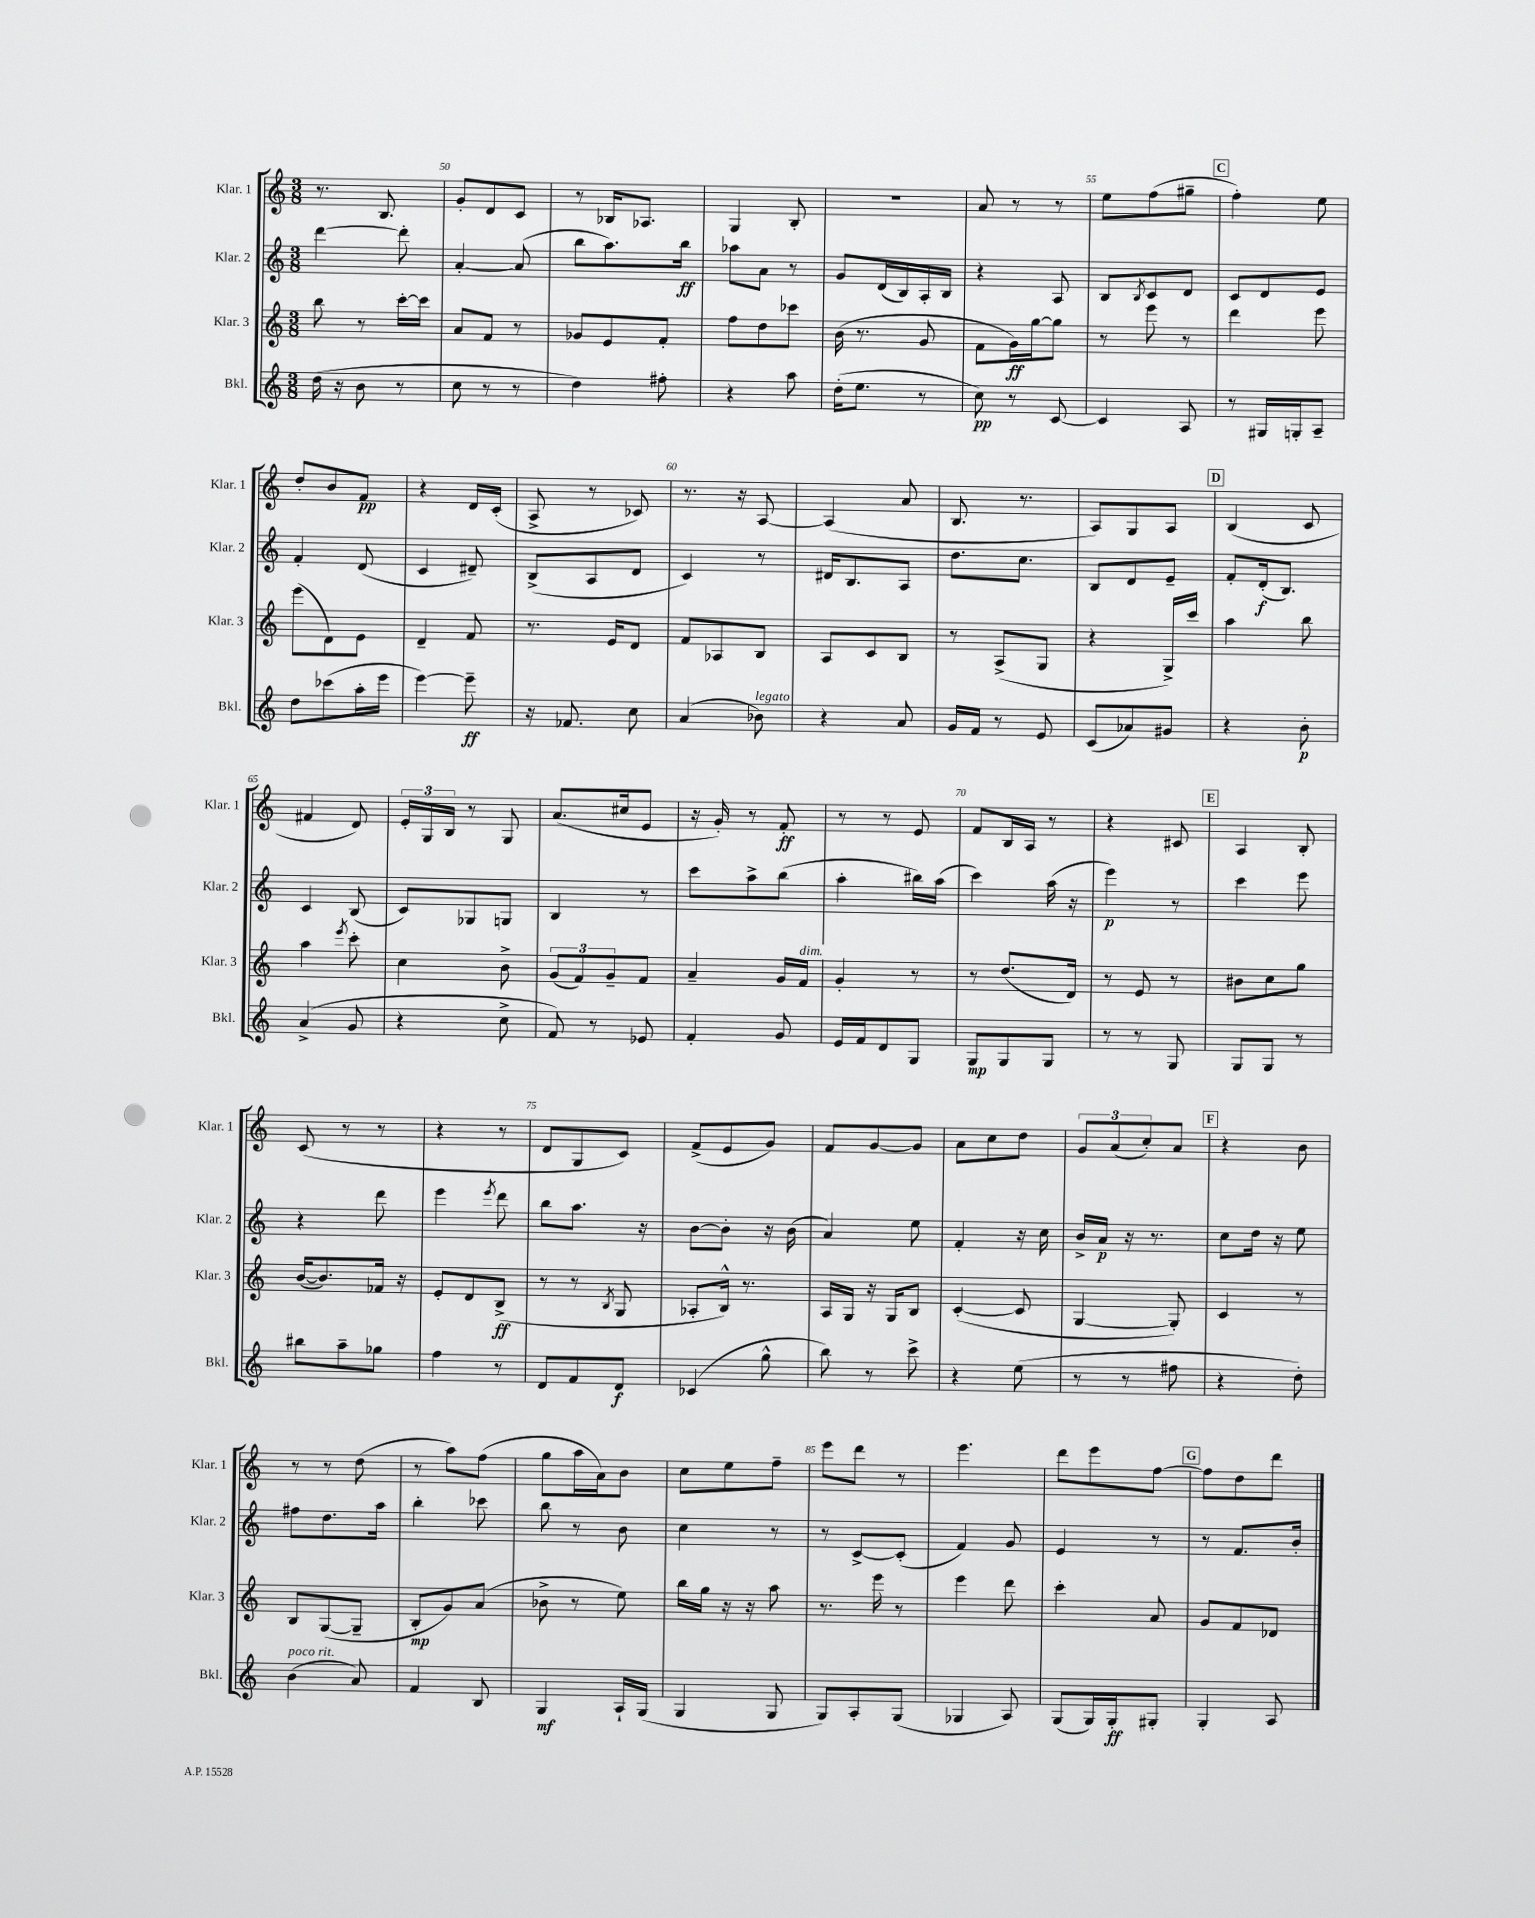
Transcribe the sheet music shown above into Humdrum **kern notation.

**kern	**dynam	**kern	**dynam	**kern	**dynam	**kern	**dynam
*part4	*part4	*part3	*part3	*part2	*part2	*part1	*part1
*staff4	*staff4	*staff3	*staff3	*staff2	*staff2	*staff1	*staff1
*I"Bkl.	*	*I"Klar. 3	*	*I"Klar. 2	*	*I"Klar. 1	*
*I'Bkl.	*	*I'Klar. 3	*	*I'Klar. 2	*	*I'Klar. 1	*
*clefG2	*	*clefG2	*	*clefG2	*	*clefG2	*
*k[]	*	*k[]	*	*k[]	*	*k[]	*
*M3/8	*	*M3/8	*	*M3/8	*	*M3/8	*
=49	=49	=49	=49	=49	=49	=49	=49
(16dd\	.	8bb\	.	[4ddd\	.	8.r	.
16r	.	.	.	.	.	.	.
8b\	.	8r	.	.	.	.	.
.	.	.	.	.	.	8.B/	.
8r	.	[16ccc'\LL	.	8ddd'\]	.	.	.
.	.	16ccc\JJ]	.	.	.	.	.
=50	=50	=50	=50	=50	=50	=50	=50
8cc\	.	8a/L	.	[4a'/	.	8g'/L	.
8r	.	8f/J	.	.	.	8d/	.
8r	.	8r	.	(8a/]	.	8c/J	.
=51	=51	=51	=51	=51	=51	=51	=51
4dd\)	.	8g-X/L	.	8bb\L	.	8r	.
.	.	8e/	.	8.aa\)	.	16B-X/KL	.
.	.	.	.	.	.	8.A-X/J	.
8ff#X'\	.	8f'/J	.	.	.	.	.
.	.	.	.	16bb\Jk	ff	.	.
=52	=52	=52	=52	=52	=52	=52	=52
4r	.	8ff\L	.	8aa-X\L	.	4G/	.
.	.	8dd\	.	8a\J	.	.	.
8aa\	.	8ccc-X\J	.	8r	.	8B'/	.
=53	=53	=53	=53	=53	=53	=53	=53
(16dd'\KL	.	(16b\	.	8g/L	.	4.r	.
8.ee\J	.	8.r	.	.	.	.	.
.	.	.	.	(16d/L	.	.	.
.	.	.	.	16B/)	.	.	.
8r	.	8g/	.	16A'/	.	.	.
.	.	.	.	16B/JJ	.	.	.
=54	=54	=54	=54	=54	=54	=54	=54
8cc\)	pp	8f\L	.	4r	.	8a/	.
8r	.	16g\L)	ff	.	.	8r	.
.	.	[16gg\J	.	.	.	.	.
[8c/	.	8gg\J]	.	8A/	.	8r	.
=55	=55	=55	=55	=55	=55	=55	=55
4c/]	.	8r	.	8B/L	.	8ee\L	.
.	.	.	.	8qB/	.	.	.
.	.	8eee\	.	8c/	.	(8ff\	.
8A/	.	8r	.	8d/J	.	8gg#X~\J	.
!!LO:REH:place=s1:t=C
=56	=56	=56	=56	=56	=56	=56	=56
8r	.	4ddd\	.	8c/L	.	4ff'\)	.
16G#X/LL	.	.	.	8d/	.	.	.
16Gn'/J	.	.	.	.	.	.	.
8A~/J	.	8eee\	.	8e/J	.	8ee\	.
!!LO:LB:g=z
=57	=57	=57	=57	=57	=57	=57	=57
8dd\L	.	(8eee\L	.	4f'/	.	8dd'/L	.
(8ccc-X\	.	8d\)	.	.	.	8b/	.
16aa'\L	.	8e\J	.	(8d/	.	8f/J	pp
16eee\JJ	.	.	.	.	.	.	.
=58	=58	=58	=58	=58	=58	=58	=58
[4eee\)	.	4d~/	.	4c/	.	4r	.
8eee~\]	ff	8f/	.	8d#X~/)	.	16d/LL	.
.	.	.	.	.	.	(16c'/JJ	.
=59	=59	=59	=59	=59	=59	=59	=59
16r	.	8.r	.	(8B^/L	.	8A^/	.
8.f-X/	.	.	.	.	.	.	.
.	.	.	.	8A/	.	8r	.
.	.	16e/KL	.	.	.	.	.
8cc\	.	8d/J	.	8d/J	.	8c-X/)	.
=60	=60	=60	=60	=60	=60	=60	=60
(4a/	.	8f/L	.	4c/)	.	8.r	.
.	.	8A-X/	.	.	.	.	.
.	.	.	.	.	.	16r	.
!LO:TX:a:i:t=legato	!	!	!	!	!	!	!
8b-X\)	.	8B/J	.	8r	.	[8A/	.
=61	=61	=61	=61	=61	=61	=61	=61
4r	.	8A/L	.	16d#X/KL	.	(4A/]	.
.	.	.	.	8.B/	.	.	.
.	.	8c/	.	.	.	.	.
8a/	.	8B/J	.	8A/J	.	8a/	.
=62	=62	=62	=62	=62	=62	=62	=62
16g/LL	.	8r	.	8.dd\L	.	8.B/	.
16f/JJ	.	.	.	.	.	.	.
8r	.	(8A^/L	.	.	.	.	.
.	.	.	.	8.cc\J	.	8.r	.
8e/	.	8G/J	.	.	.	.	.
=63	=63	=63	=63	=63	=63	=63	=63
(8c/L	.	4r	.	8B/L	.	8A/L)	.
8a-X/)	.	.	.	8d/	.	8G/	.
8g#X/J	.	16G^/LL)	.	8e~/J	.	8A/J	.
.	.	16ccc/JJ	.	.	.	.	.
!!LO:REH:place=s1:t=D
=64	=64	=64	=64	=64	=64	=64	=64
4r	.	4aa\	.	8f'/L	.	(4B/	.
.	.	.	.	(16d'/k	f	.	.
.	.	.	.	8.B/J)	.	.	.
8b'\	p	8bb\	.	.	.	8c/	.
!!LO:LB:g=z
=65	=65	=65	=65	=65	=65	=65	=65
(4a^/	.	4aa\	.	4c/	.	4f#X/	.
.	.	8qeee/	.	.	.	.	.
8g/	.	8ccc'\	.	(8B/	.	8d/)	.
=66	=66	=66	=66	=66	=66	=66	=66
4r	.	4cc\	.	8c/L)	.	24e'/LL	.
.	.	.	.	.	.	24G/	.
.	.	.	.	.	.	24B/JJ	.
.	.	.	.	8G-X/	.	8r	.
8cc^\	.	8b^\	.	8Gn/J	.	8G/	.
=67	=67	=67	=67	=67	=67	=67	=67
8f/)	.	(12g/L	.	4B/	.	(8.a/L	.
.	.	12f/)	.	.	.	.	.
8r	.	.	.	.	.	.	.
.	.	12g~/	.	.	.	.	.
.	.	.	.	.	.	16cc#X/k	.
8e-X/	.	8f/J	.	8r	.	8e/J	.
=68	=68	=68	=68	=68	=68	=68	=68
4f'/	.	4a~/	.	8ccc\L	.	16r	.
.	.	.	.	.	.	16g'/)	.
.	.	.	.	8aa^\	.	8r	.
8g/	.	16g/LL	.	(8bb\J	.	8f'/	ff
!	!	!LO:TX:a:i:t=dim.	!	!	!	!	!
.	.	16f/JJ	.	.	.	.	.
=69	=69	=69	=69	=69	=69	=69	=69
16e/LL	.	4g'/	.	4aa'\	.	8r	.
16f/J	.	.	.	.	.	.	.
8d/	.	.	.	.	.	8r	.
8G/J	.	8r	.	16bb#X\LL)	.	8e/	.
.	.	.	.	(16aa\JJ	.	.	.
=70	=70	=70	=70	=70	=70	=70	=70
8G/L	mp	8r	.	4ccc\)	.	8f/L	.
8G/	.	(8.dd/L	.	.	.	16B/L	.
.	.	.	.	.	.	16A/JJ	.
8G/J	.	.	.	(16aa\	.	8r	.
.	.	16d/Jk)	.	16r	.	.	.
=71	=71	=71	=71	=71	=71	=71	=71
8r	.	8r	.	4eee\)	p	4r	.
8r	.	8e/	.	.	.	.	.
8G/	.	8r	.	8r	.	8c#X/	.
!!LO:REH:place=s1:t=E
=72	=72	=72	=72	=72	=72	=72	=72
8G/L	.	8b#X\L	.	4ccc\	.	4A/	.
8G/J	.	8cc\	.	.	.	.	.
8r	.	8gg\J	.	8eee\	.	8B'/	.
!!LO:LB:g=z
=73	=73	=73	=73	=73	=73	=73	=73
8bb#X\L	.	([16b/KL	.	4r	.	(8c/	.
.	.	8.b/])	.	.	.	.	.
8aa~\	.	.	.	.	.	8r	.
8gg-X\J	.	16f-X/Jk	.	8ddd\	.	8r	.
.	.	16r	.	.	.	.	.
=74	=74	=74	=74	=74	=74	=74	=74
4ff\	.	8e'/L	.	4eee\	.	4r	.
.	.	8d/	.	.	.	.	.
.	.	.	.	8qeee/	.	.	.
8r	.	(8B^/J	ff	8ddd\	.	8r	.
=75	=75	=75	=75	=75	=75	=75	=75
8d/L	.	8r	.	8bb\L	.	8d/L	.
8f/	.	8r	.	8.aa\J	.	8G/	.
.	.	8qB/	.	.	.	.	.
8d/J	f	8G/	.	.	.	8c/J)	.
.	.	.	.	16r	.	.	.
=76	=76	=76	=76	=76	=76	=76	=76
(4c-X/	.	8A-X'/L	.	[8b\L	.	(8f^/L	.
.	.	16B^^/Jk)	.	8b'\J]	.	8e/	.
.	.	8.r	.	.	.	.	.
8gg^^\	.	.	.	16r	.	8g/J)	.
.	.	.	.	(16b\	.	.	.
=77	=77	=77	=77	=77	=77	=77	=77
8bb\)	.	16A/LL	.	4a/)	.	8f/L	.
.	.	16G/JJ	.	.	.	.	.
8r	.	16r	.	.	.	[8g/	.
.	.	16G/KL	.	.	.	.	.
8ccc^\	.	8B/J	.	8ee\	.	8g/J]	.
=78	=78	=78	=78	=78	=78	=78	=78
4r	.	([4c'/	.	4f'/	.	8a\L	.
.	.	.	.	.	.	8cc\	.
(8ee\	.	8c/]	.	16r	.	8dd\J	.
.	.	.	.	16cc\	.	.	.
=79	=79	=79	=79	=79	=79	=79	=79
8r	.	[4G/	.	16b^/LL	.	12g/L	.
.	.	.	.	16a/JJ	p	.	.
.	.	.	.	.	.	(12a/	.
8r	.	.	.	16r	.	.	.
.	.	.	.	.	.	12cc'/)	.
.	.	.	.	8.r	.	.	.
8ff#X\	.	8G'/])	.	.	.	8a/J	.
!!LO:REH:place=s1:t=F
=80	=80	=80	=80	=80	=80	=80	=80
4r	.	4c/	.	8cc\L	.	4r	.
.	.	.	.	16dd\Jk	.	.	.
.	.	.	.	16r	.	.	.
8dd'\)	.	8r	.	8ee\	.	8b\	.
!!LO:LB:g=z
=81	=81	=81	=81	=81	=81	=81	=81
!LO:TX:a:i:t=poco rit.	!	!	!	!	!	!	!
(4b\	.	8B/L	.	8ff#X\L	.	8r	.
.	.	([8G/	.	8.dd\	.	8r	.
8a/)	.	8G~/J]	.	.	.	(8dd\	.
.	.	.	.	16aa\Jk	.	.	.
=82	=82	=82	=82	=82	=82	=82	=82
4f/	.	8B'/L	mp	4bb'\	.	8r	.
.	.	8g/)	.	.	.	8aa\L)	.
8B/	.	(8a/J	.	8ccc-X\	.	(8ff\J	.
=83	=83	=83	=83	=83	=83	=83	=83
4G/	mf	8b-X^\	.	8bb\	.	8gg\L	.
.	.	8r	.	8r	.	16aa\L	.
.	.	.	.	.	.	16a\J)	.
16A`/LL	.	8ee\)	.	8b\	.	8b\J	.
(16G/JJ	.	.	.	.	.	.	.
=84	=84	=84	=84	=84	=84	=84	=84
4G/	.	16bb\LL	.	4cc\	.	8cc\L	.
.	.	16gg\JJ	.	.	.	.	.
.	.	16r	.	.	.	8ee\	.
.	.	16r	.	.	.	.	.
8G/	.	8aa\	.	8r	.	8ff~\J	.
=85	=85	=85	=85	=85	=85	=85	=85
8G/L)	.	8.r	.	8r	.	8eee\L	.
8A'/	.	.	.	[8c^/L	.	8ddd\J	.
.	.	16eee\	.	.	.	.	.
(8G/J	.	8r	.	(8c'/J]	.	8r	.
=86	=86	=86	=86	=86	=86	=86	=86
4G-X/	.	4eee\	.	4f/)	.	4.eee\	.
8A/)	.	8ddd\	.	8g/	.	.	.
=87	=87	=87	=87	=87	=87	=87	=87
(8G/L	.	4ccc'\	.	4e/	.	8ddd\L	.
16G/L)	.	.	.	.	.	8eee\	.
16G'/J	ff	.	.	.	.	.	.
8G#X'/J	.	8a/	.	8r	.	[8ff\J	.
!!LO:REH:place=s1:t=G
=88	=88	=88	=88	=88	=88	=88	=88
4G'/	.	8g/L	.	8r	.	8ff\L]	.
.	.	8f/	.	8.f/L	.	8dd\	.
8A/	.	8d-X/J	.	.	.	8ddd\J	.
.	.	.	.	16b'/Jk	.	.	.
==	==	==	==	==	==	==	==
*-	*-	*-	*-	*-	*-	*-	*-
